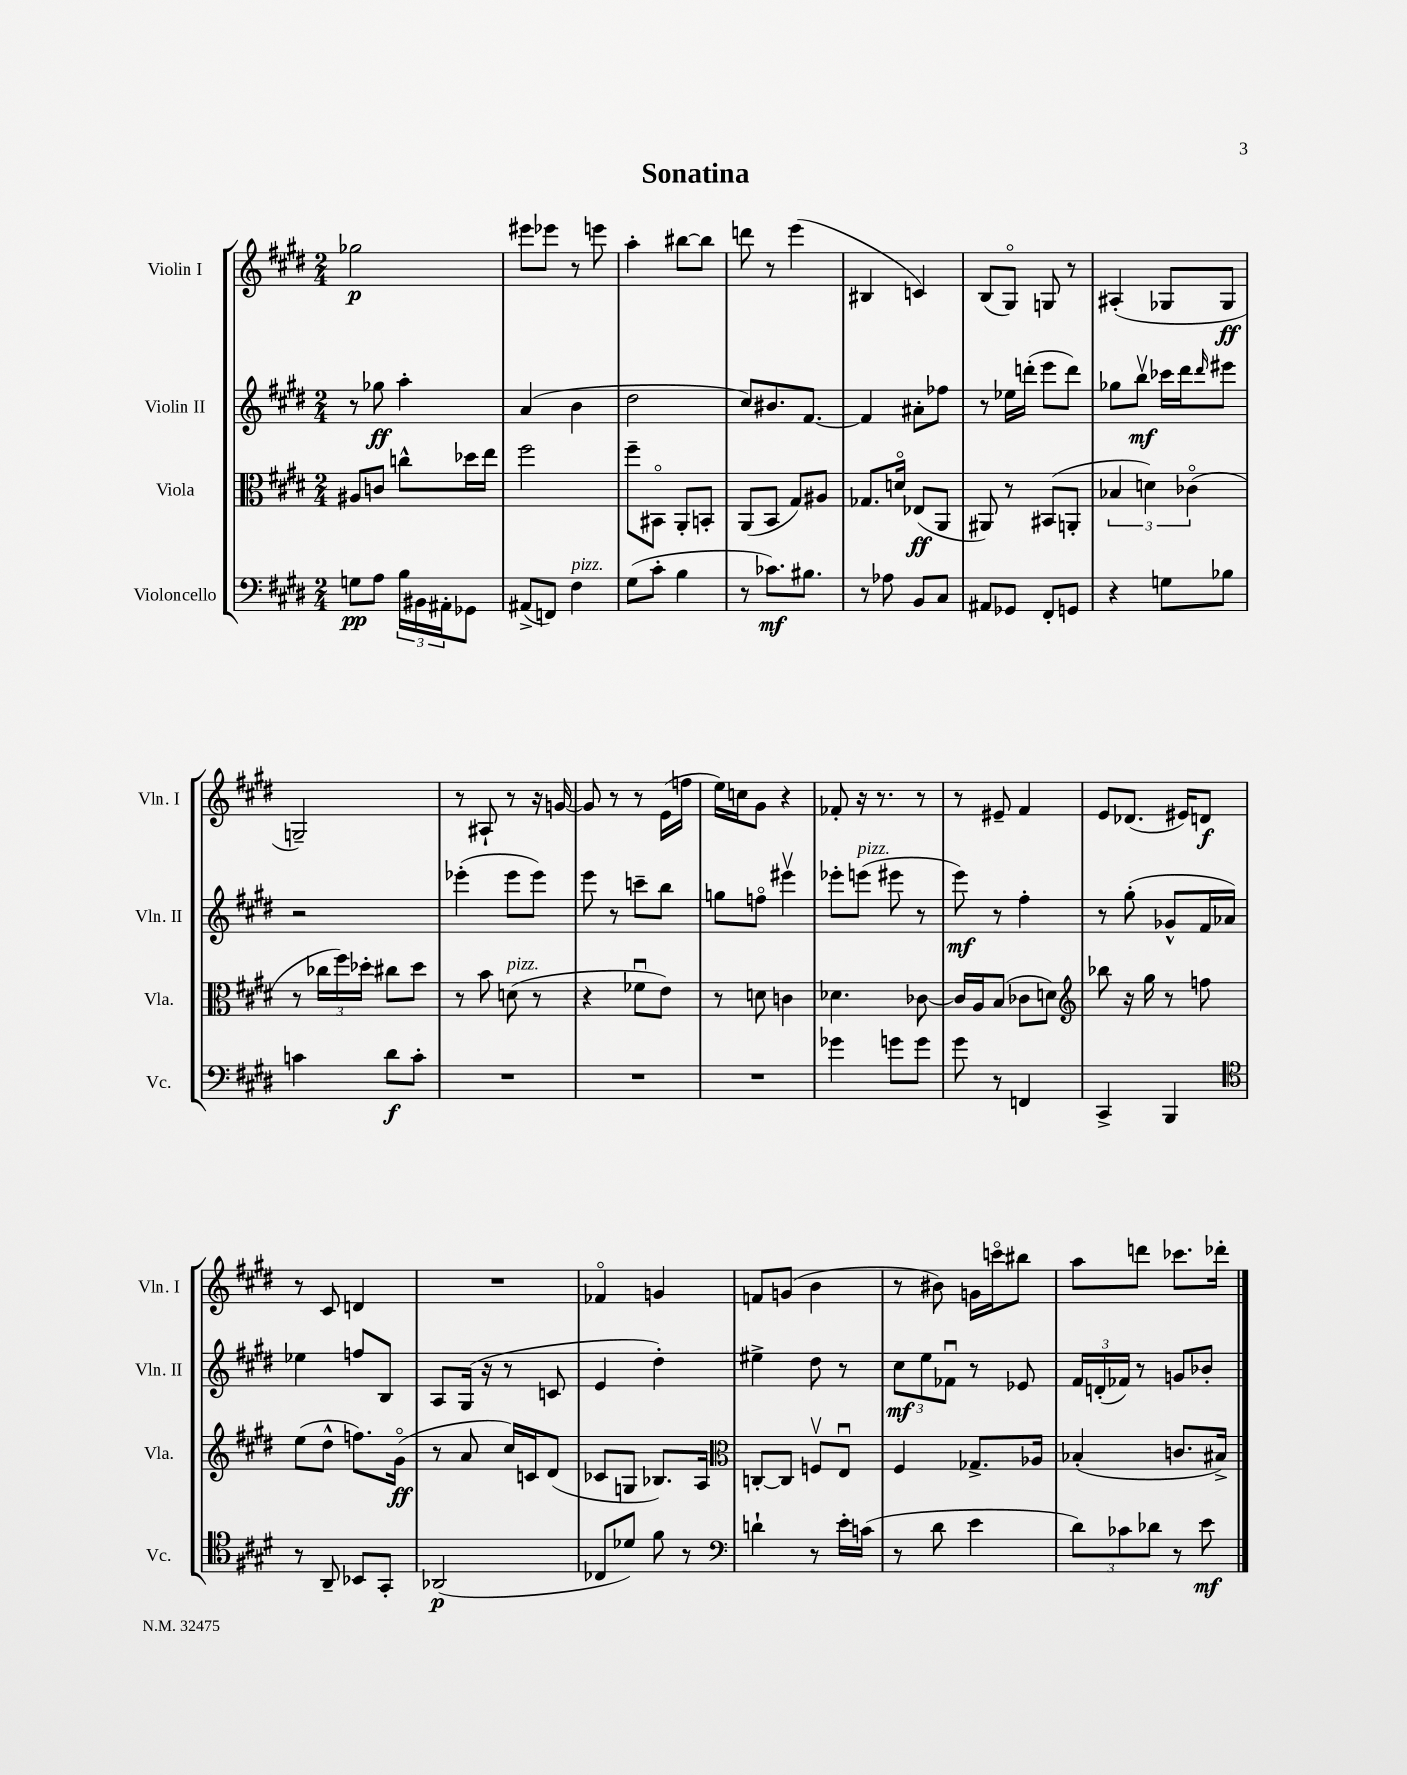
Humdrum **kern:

**kern	**kern	**kern	**kern
*staff4	*staff3	*staff2	*staff1
*clefF4	*clefC3	*clefG2	*clefG2
*k[f#c#g#d#]	*k[f#c#g#d#]	*k[f#c#g#d#]	*k[f#c#g#d#]
*M2/4	*M2/4	*M2/4	*M2/4
8G\L	8A#/L	8r	2gg-\
8A\J	8c/J	8gg-\	.
24B\LL	8cc^^\L	4aa'\	.
24BB#\	.	.	.
24AA#'\J	.	.	.
8GG-\J	16dd-\L	.	.
.	16ee\JJ	.	.
=	=	=	=
(8AA#^/L	2ff#\	(4a/	8eee#\L
8FF/J)	.	.	8eee-\J
4F#\	.	4b\	8r
.	.	.	8eee\
=	=	=	=
(8G#\L	8ff#~\L	2dd#\	4aa'\
8c#'\J	8BB#o\J	.	.
4B\	8AA'/L	.	[8bb#\L
.	8BB'/J	.	8bb#\]J
=	=	=	=
8r	(8AA/L	8cc#/L)	8ddd\
8.c-\L)	8BB/J	8.b#/	8r
.	8G#/L)	.	(4eee\
8.B#\J	.	[8.f#/J	.
.	8A#/J	.	.
=	=	=	=
8r	8.G-/L	4f#/]	4B#/
8A-\	.	.	.
.	16do/Jk	.	.
8BB/L	(8E-/L	8a#'\L	4c/)
8C#/J	8AA/J	8ff-\J	.
=	=	=	=
8AA#/L	8AA#/)	8r	(8B/L
8GG-/J	8r	16ee-\LL	8G#o/J)
.	.	(16ddd'\JJ	.
8FF#'/L	(8BB#/L	8eee\L	8G/
8GG/J	8AA'/J	8ddd\J)	8r
=	=	=	=
4r	6B-/	8gg-\L	(4A#'/
.	.	8bbv\J	.
.	6d\)	.	.
8G\L	.	16ccc-\LL	8G-/L
.	.	16ddd#\J	.
.	(6c-o\	.	.
.	.	16qqddd#/	.
8B-\J	.	8eee#\J	8G-/J
=	=	=	=
4c\	8r	2r	2G~/)
.	24cc-\LL	.	.
.	24ff#\)	.	.
.	24dd-'\JJ	.	.
8d#\L	8cc#\L	.	.
8c'\J	8dd-\J	.	.
=	=	=	=
2r	8r	(4eee-'\	8r
.	8b\	.	8A#`/
.	(8d\	8eee-\L	8r
.	8r	8eee-\J)	16r
.	.	.	[16g/
=	=	=	=
2r	4r	8eee\	8g/]
.	.	8r	8r
.	8f-u\L	8ccc~\L	8r
.	8e\J)	8bb\J	(16e\LL
.	.	.	16ff\JJ
=	=	=	=
2r	8r	8gg\L	16ee\LL)
.	.	.	16cc\J
.	8d\	8ffo\J	8g#\J
.	4c\	4eee#v\	4r
=	=	=	=
4g-\	4.d-\	8eee-'\L	8f-'/
.	.	(8eee\J	16r
.	.	.	8.r
8g\L	.	8eee#\	.
8g\J	[8c-\	8r	8r
=	=	=	=
8g#\	16c-/]LL	8eee\)	8r
.	16A/J	.	.
8r	(8B/J	8r	8e#~/
4FF/	8c-\L	4ff#'\	4f#/
.	8d\J)	.	.
=	=	=	=
*	*clefG2	*	*
4CC#^/	8bb-\	8r	8e/L
.	16r	(8gg#'\	(8.d-/J
.	16gg#\	.	.
4BBB/	8r	8g-^^/L	.
.	.	.	16e#/LK)
.	8ff\	16f#/L	8d/J
.	.	16a-/JJ)	.
=	=	=	=
*clefC4	*	*	*
8r	(8ee\L	4ee-\	8r
8AA~/	8dd#^^\J	.	8c#/
8BB-/L	8.ff\L)	8ff/L	4d/
8GG#'/J	.	8B/J	.
.	(16g#o\Jk	.	.
=	=	=	=
(2AA-/	8r	8A/L	2r
.	8a/	(16G#/Jk	.
.	.	16r	.
.	16cc#/LL)	8r	.
.	16c/J	.	.
.	(8d#/J	8c/	.
=	=	=	=
8C-/L	8c-/L	4e/	4f-o/
8d-/J)	8G/J	.	.
8f#\	8.B-/L)	4dd#'\)	4g/
8r	.	.	.
.	16A/Jk	.	.
=	=	=	=
*clefF4	*clefC3	*	*
4d`\	[8C'/L	4ee#^\	8f/L
.	8C/]J	.	(8g/J
8r	8Fv/L	8dd#\	4b\
16e'\LL	8Eu/J	8r	.
(16c\JJ	.	.	.
=	=	=	=
8r	4F#/	12cc#\L	8r
.	.	12ee\	.
8d#\	.	.	8b#\)
.	.	12f-u\J	.
4e\	8.G-^/L	8r	16g\LL
.	.	.	16ccco\J
.	.	8e-/	8bb#\J
.	16A-/Jk	.	.
=	=	=	=
12d#\L)	(4B-'/	24f#/LL	8aa\L
.	.	(24d'/	.
12c-\	.	24f-/JJ)	.
.	.	8r	8ddd\J
12d-\J	.	.	.
8r	8.c/L	8g/L	8.ccc-\L
8e\	.	8b-'/J	.
.	16B#^/Jk)	.	16ddd-'\Jk
==	==	==	==
*-	*-	*-	*-
